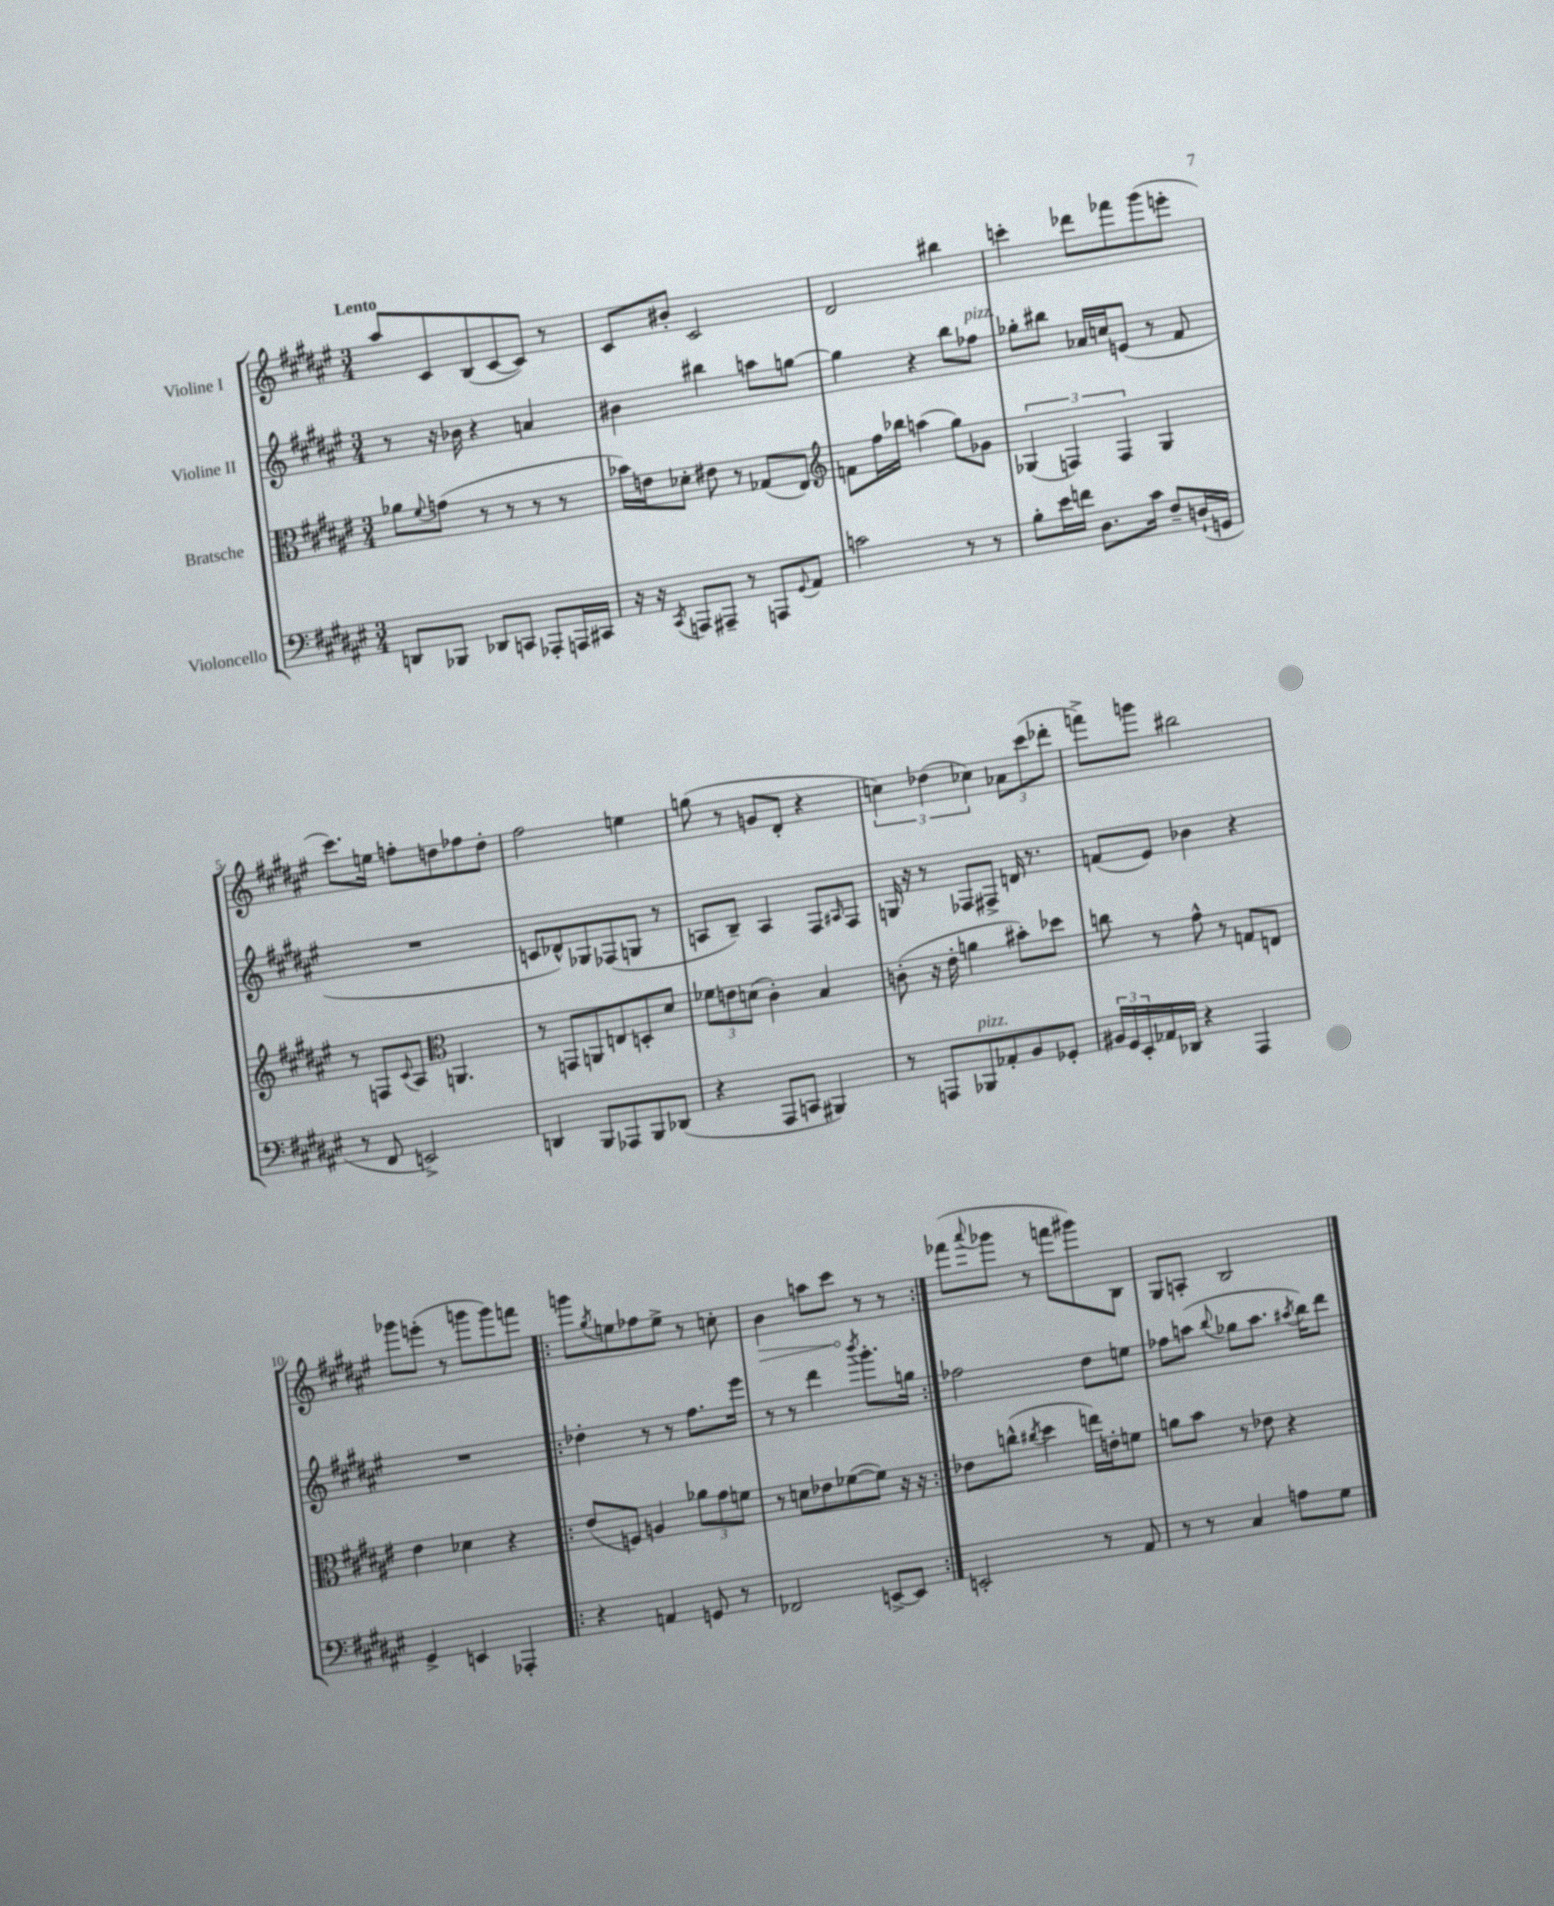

**kern	**kern	**kern	**kern
*staff4	*staff3	*staff2	*staff1
*clefF4	*clefC3	*clefG2	*clefG2
*k[f#c#g#d#a#e#]	*k[f#c#g#d#a#e#]	*k[f#c#g#d#a#e#]	*k[f#c#g#d#a#e#]
*M3/4	*M3/4	*M3/4	*M3/4
8DD	8a-	8r	8aa#
.	8qqf#	.	.
8BBB-	(8g	16r	8c#
.	.	16b-	.
8DD-	8r	4r	(8B
8CC	8r	.	[8c#
8AAA-'	8r	4a	8c#])
16AAA	8r	.	8r
16CC#	.	.	.
=	=	=	=
16r	16b-)	4b#	8c#
16r	16e	.	.
8qCC#	.	.	.
8AAA	8d-'	.	8b#'
8AAA#~	8e#	4bb#	2c#
8r	8r	.	.
8AAA	(8G-	8aa	.
8qqGG#	.	.	.
8AA#	8E#)	[8gg	.
=	=	=	=
*	*clefG2	*	*
2c	8f	4gg]	2d#
.	16ff#	.	.
.	16bb-	.	.
.	(4aa	4r	.
8r	8gg#)	8bb	4bb#
8r	8g-	8ff-	.
=	=	=	=
8B'	(6G-	8gg-'	4ccc'
16e#	.	8bb#	.
.	6F)	.	.
16f	.	.	.
8.D#	.	16a-	8ddd-
.	.	16cc	.
.	6F	.	.
.	.	(8e	8fff-
16c#	.	.	.
8F#~	4G-	8r	(8ggg#
(16D`	.	8f#	8eee'
16GG	.	.	.
=	=	=	=
8r	8r	2.r	8.ccc#)
8FF#	8F	.	.
.	.	.	16ee
.	8qqc#	.	.
2EE^)	8A#	.	8ff'
*	*clefC3	*	*
.	4.AA	.	8dd
.	.	.	8ff-
.	.	.	8dd'
=	=	=	=
4DD	8r	8c	2ff#
.	8GG	8d-^^)	.
8BBB	8AA	8G-	.
8AAA-	8E	(8F-	.
8BBB	8D'	8G	4ee
(8DD-	8d#	8r	.
=	=	=	=
4r	12f-	8A	(8gg
.	12e	.	.
.	.	8B~)	8r
.	(12d	.	.
8AAA#	4c#')	4A	8g
8CC	.	.	8d#'
4BBB#)	4B	8F#	4r
.	.	16qqA#	.
.	.	8F#	.
=	=	=	=
8r	(8c'	16G	6cc)
.	.	16r	.
8AAA	16r	8r	.
.	.	.	(6dd-
.	16e#'	.	.
8BBB-	4a	8F-	.
.	.	.	6cc-)
8AA-'	.	8F#^	.
8BB	8b#')	16d	12a-
.	.	8.r	.
.	.	.	(12ccc#
8GG-'	8dd-	.	.
.	.	.	12ddd-'
=	=	=	=
24BB#	8cc	(8f	8fff^)
24GG#	.	.	.
24EE#'	.	.	.
16AA-	8r	8e#)	8ggg
16DD-	.	.	.
4r	8g#^^	4b-	2bb#
.	8r	.	.
4AAA#	8G	4r	.
.	8E	.	.
=	=	=	=
4GG#^	4e#	2.r	8ggg-
.	.	.	(8eee'
4EE	4d-	.	8r
.	.	.	8ggg
4AAA-'	4r	.	8ggg)
.	.	.	8fff
=!|:	=!|:	=!|:	=!|:
4r	(8e#	4dd-'	8ggg
.	.	.	8qgg#
.	8F)	.	8ee
4AA	4A	8r	8ff-
.	.	8r	8ee^
8GG	12a-	8.ff#	8r
.	12g#	.	.
8r	.	.	8cc'
.	12f	.	.
.	.	16eee#	.
=	=	=	=
2FF-	8r	8r	4b
.	8d	8r	.
.	8e-	4ddd#	8aa
.	([8f-	.	8ccc#
.	.	8qbbb	.
[8EE^	8f-])	8.ggg#'	8r
8EE]	16r	.	8r
.	16r	16gg	.
=:|!	=:|!	=:|!	=:|!
2EE'	8e-	2ff-	(8fff-
.	.	.	8qqaaa#
.	(8cc^^	.	8ggg-
.	8qcc#	.	.
.	4dd#	.	8r
.	.	.	8fff
8r	16ee)	8dd#	8ggg#)
.	16e'	.	.
8AA#	8f	8ee	8B
=	=	=	=
8r	8a	8ff-	8G#
8r	8b	(8aa	8A'
.	.	8qqbb	.
4C#	8r	8gg-	2B
.	8e-	8.aa	.
8A	4r	.	.
.	.	8qaa#	.
.	.	16bb)	.
8G#	.	8ddd#	.
==	==	==	==
*-	*-	*-	*-
